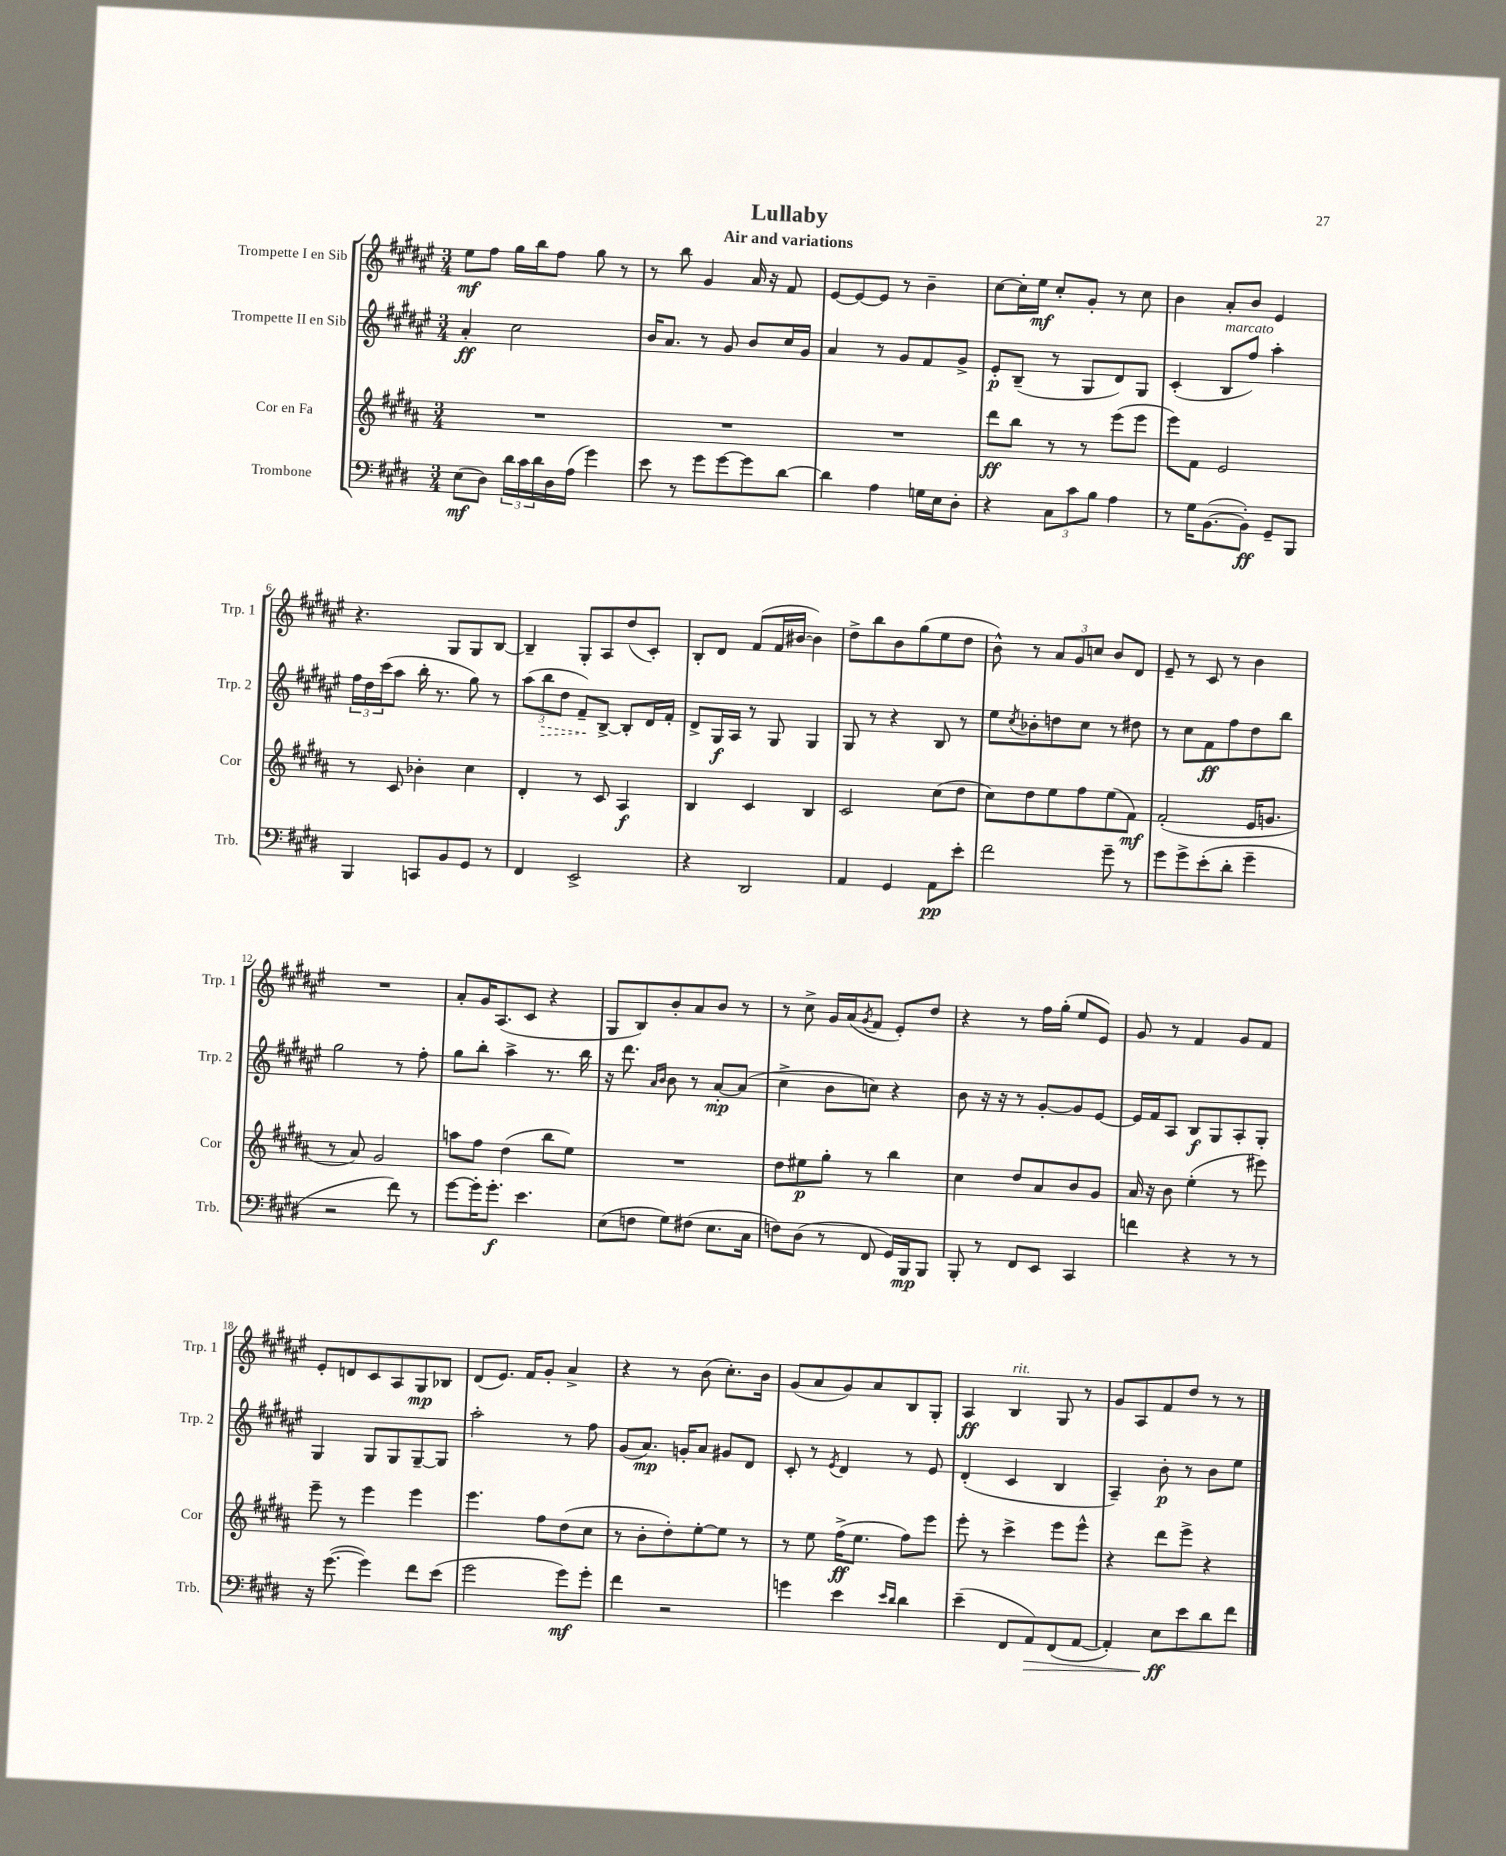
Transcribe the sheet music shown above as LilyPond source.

\header { title = "Lullaby" subtitle = "Air and variations" }
<<
\new StaffGroup <<
\new Staff = "s0" \with { instrumentName = "Trompette I en Sib" shortInstrumentName = "Trp. 1" } {
    \clef treble \key fis \major \numericTimeSignature \time 3/4
    eis''8\mf fis''8 gis''16 b''16 fis''8 gis''8 r8 |
    r8 b''8 gis'4 ais'16 r16 fis'8 |
    eis'8~ eis'8~ eis'8 r8 b'4-- |
    cis''8~ cis''16-. eis''16\mf cis''8-. gis'8-. r8 cis''8 |
    b'4 ais'8-. b'8 eis'4 |
    r4. gis8 gis8 b8~ |
    b4-- gis8-. ais8 dis''8( cis'8-.) |
    b8-. dis'8 fis'8( fis'16 bis'16~ bis'4) |
    dis''8-> b''8 b'8 gis''8( eis''8 dis''8 |
    b'8-^) r8 \tuplet 3/2 { ais'8 gis'8 c''8 } b'8 dis'8 |
    eis'8-- r8 cis'8 r8 b'4 |
    R2. |
    ais'8-. gis'16 ais8.( cis'8 r4 |
    gis8 b8) b'8-. ais'8 b'8 r8 |
    r8 cis''8-> gis'16 ais'16( \acciaccatura { gis'8 } fis'8 eis'8-.) dis''8 |
    r4 r8 fis''16 gis''16-.( eis''8 eis'8) |
    gis'8 r8 fis'4 gis'8 fis'8 |
    eis'8-. d'8 cis'8 ais8 gis8\mp bes8 |
    dis'8( eis'8.) fis'16 gis'8-. ais'4-> |
    r4 r8 b'8( cis''8.-.) b'16 |
    gis'8( ais'8 gis'8) ais'8 b8 gis8-. |
    ais4\ff b4^\markup { \italic "rit." } gis8 r8 |
    gis'8 ais8 fis'8 dis''8 r8 r8 \bar "|." |
}
\new Staff = "s1" \with { instrumentName = "Trompette II en Sib" shortInstrumentName = "Trp. 2" } {
    \clef treble \key fis \major \numericTimeSignature \time 3/4
    ais'4-.\ff cis''2 |
    b'16 ais'8. r8 gis'8 b'8 cis''16 gis'16 |
    ais'4 r8 gis'8 fis'8 gis'8-> |
    eis'8-.\p b8--( r8 gis8 dis'8) gis8 |
    cis'4-.( b8^\markup { \italic "marcato" } fis''8) ais''4-. |
    \tuplet 3/2 { fis''16 dis''16 cis'''16( } ais''8 b''16-. r8. gis''8) r8 |
    \tuplet 3/2 { ais''8( \once \override Hairpin.style = #'dashed-line b''8\> dis''8 } fis'8--\!) b8~-> b8-. dis'16 fis'16-. |
    dis'8-> gis16\f ais16 r8 gis8 gis4 |
    gis8 r8 r4 b8 r8 |
    eis''8 \acciaccatura { cis''8 } bes'8-. d''8 cis''8 r8 dis''8 |
    r8 cis''8 fis'8\ff fis''8 dis''8 b''8 |
    gis''2 r8 fis''8-. |
    gis''8 b''8-. ais''4-> r8. b''16 |
    r16 dis'''8. \grace { ais'16 b'16 } b'8 r8 ais'8~-.\mp ais'8( |
    cis''4-> b'8 c''8) r4 |
    b'8 r16 r16 r8 gis'8~-. gis'8 eis'8~ |
    eis'16 fis'16 ais8 b8\f gis8 ais8-. gis8-. |
    gis4 gis8 gis8 gis8~-- gis8 |
    ais''2-. r8 fis''8 |
    gis'8( ais'8.\mp) g'16-. ais'8 gis'8 dis'8 |
    cis'8-. r8 \acciaccatura { eis'8 } dis'4 r8 eis'8 |
    dis'4-.( cis'4 b4 |
    ais4--) b'8-.\p r8 b'8 eis''8 \bar "|." |
}
\new Staff = "s2" \with { instrumentName = "Cor en Fa" shortInstrumentName = "Cor" } {
    \clef treble \key b \major \numericTimeSignature \time 3/4
    R2. |
    R2. |
    R2. |
    dis'''8\ff b''8 r8 r8 e'''8( e'''8 |
    e'''8) fis'8 e'2 |
    r8 cis'8 bes'4-. cis''4 |
    dis'4-. r8 cis'8 ais4\f |
    b4 cis'4 b4 |
    cis'2 cis''8( dis''8 |
    cis''8) dis''8 e''8 fis''8 e''8( fis'8\mf) |
    fis'2-.( e'16 g'8. |
    r8 ais'8) gis'2 |
    a''8 fis''8 dis''4( b''8 e''8) |
    R2. |
    dis''8 eis''8\p gis''8-. r8 b''4 |
    cis''4 dis''8 ais'8 b'8 gis'8 |
    ais'16 r16 b'8 e''4-.( r8 eis'''8) |
    e'''8-- r8 e'''4 e'''4 |
    e'''4. fis''8 dis''8( cis''8 |
    r8 b'8-. dis''8-.) e''8~-. e''8 r8 |
    r8 e''8 fis''16->\ff( e''8. fis''8) e'''8 |
    e'''8-. r8 cis'''4-> e'''8 e'''8-^ |
    r4 dis'''8 e'''8-> r4 \bar "|." |
}
\new Staff = "s3" \with { instrumentName = "Trombone" shortInstrumentName = "Trb." } {
    \clef bass \key e \major \numericTimeSignature \time 3/4
    e8\mf( dis8) \tuplet 3/2 { dis'16 cis'16 dis'16 } dis16 a16( gis'4) |
    e'8 r8 gis'8 gis'8~ gis'8 dis'8~ |
    dis'4 a4 g16 e16 dis8-. |
    r4 \tuplet 3/2 { cis8 cis'8 b8 } a4 |
    r8 gis16 b,8.~( b,8-.\ff) gis,8-- b,,8 |
    b,,4 c,8 b,8 gis,8 r8 |
    fis,4 e,2-> |
    r4 dis,2 |
    a,4 gis,4 a,8\pp e'8-. |
    fis'2 gis'8-- r8 |
    gis'8 gis'8-> e'8-.( dis'8-. gis'4-- |
    r2 fis'8) r8 |
    gis'8~ gis'16-. gis'8.-.\f e'4. |
    e8( f8 gis8) fis8( e8. cis16 |
    f8) dis8( r8 fis,8 gis,16) b,,16\mp b,,8 |
    b,,8-. r8 fis,8 e,8 cis,4 |
    f'4 r4 r8 r8 |
    r16 gis'8.~( gis'4) fis'8 e'8( |
    gis'2 gis'8\mf) gis'8-. |
    fis'4 r2 |
    g'4 e'4 \grace { e'16 dis'16 } dis'4 |
    e'4--( fis,8 a,8\>) fis,8( a,8~ |
    a,4-.) e8\ff\! e'8 dis'8 fis'8 \bar "|." |
}
>>
>>
